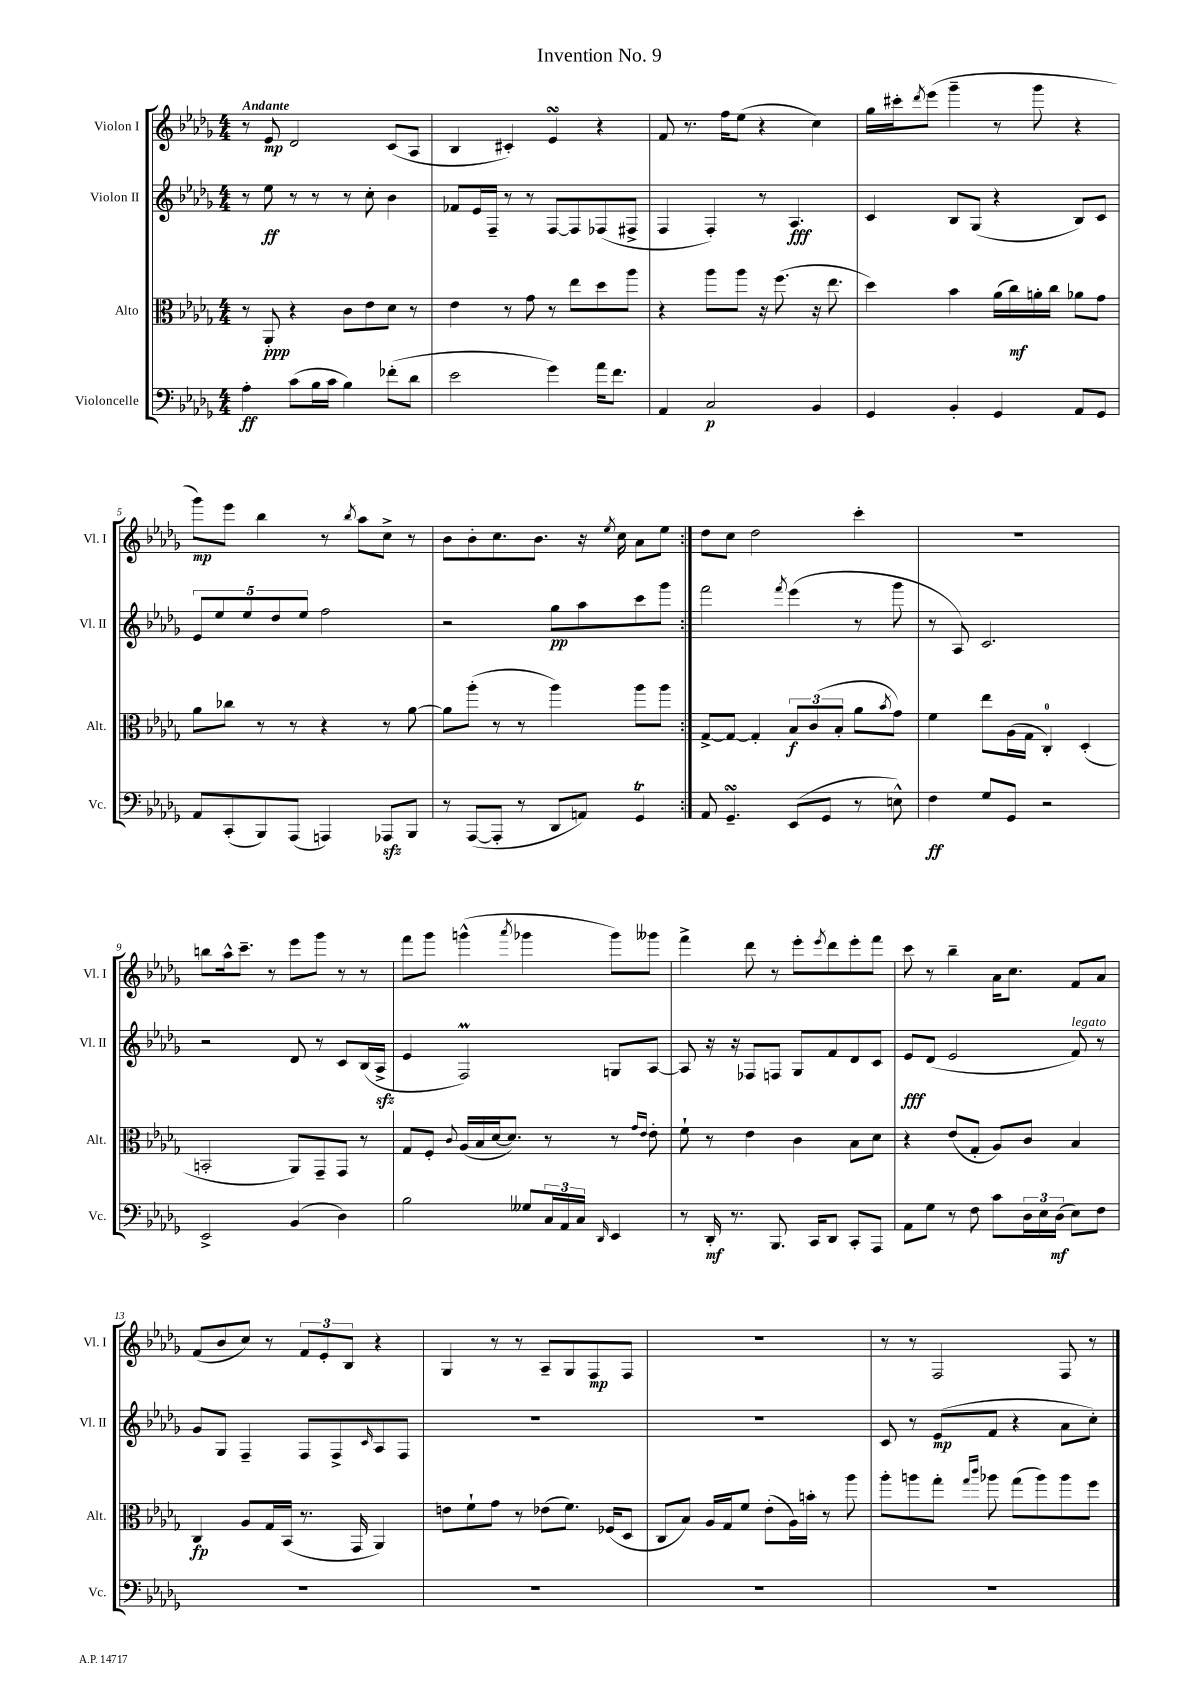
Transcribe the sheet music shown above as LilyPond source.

\header { title = "Invention No. 9" }
<<
\new StaffGroup <<
\new Staff = "s0" \with { instrumentName = "Violon I" shortInstrumentName = "Vl. I" } {
    \clef treble \key des \major \numericTimeSignature \time 4/4 \tempo "Andante"
    \repeat volta 2 { r8 ees'8\mp des'2 c'8( aes8 |
    bes4 cis'4-.) ees'4\turn r4 |
    f'8 r8. f''16 ees''8( r4 c''4) |
    ges''16 cis'''16-. \acciaccatura { des'''8 } ees'''8( ges'''4-- r8 ges'''8 r4 |
    ges'''8\mp) ees'''8 bes''4 r8 \acciaccatura { bes''8 } aes''8 c''8-> r8 |
    bes'8 bes'8-. c''8. bes'8. r16 \acciaccatura { ees''8 } c''16 aes'8 ees''8 | }
    des''8 c''8 des''2 c'''4-. |
    R1 |
    b''8 aes''16-^ c'''8.-- r8 ees'''8 ges'''8 r8 r8 |
    f'''8 ges'''8 g'''4-^( \acciaccatura { aes'''8 } ges'''4 ges'''8) geses'''8 |
    f'''4-> des'''8 r8 ees'''8-. \acciaccatura { ees'''8 } des'''8 ees'''8-. f'''8 |
    c'''8 r8 bes''4-- aes'16 c''8. f'8 aes'8 |
    f'8( bes'8 c''8) r8 \tuplet 3/2 { f'8 ees'8-. bes8 } r4 |
    ges4 r8 r8 aes8-- ges8 f8\mp f8 |
    R1 |
    r8 r8 f2 f8 r8 \bar "|." |
}
\new Staff = "s1" \with { instrumentName = "Violon II" shortInstrumentName = "Vl. II" } {
    \clef treble \key des \major \numericTimeSignature \time 4/4
    \repeat volta 2 { r8 ees''8\ff r8 r8 r8 c''8-. bes'4 |
    fes'8 ees'16 f16-- r8 r8 f8~ f8 fes8( fis8-> |
    f4 f4-.) r8 aes4.\fff |
    c'4 bes8 ges8( r4 bes8) c'8 |
    \tuplet 5/4 { ees'8 ees''8 ees''8 des''8 ees''8 } f''2 |
    r2 ges''8\pp aes''8 c'''8 ges'''8 | }
    f'''2 \acciaccatura { f'''8 } ees'''4( r8 ges'''8 |
    r8 aes8) c'2. |
    r2 des'8 r8 c'8 bes16( aes16->\sfz |
    ees'4 f2\prall) g8 aes8~ |
    aes8 r16 r16 fes8 f8 ges8 f'8 des'8 c'8 |
    ees'8\fff des'8( ees'2 f'8^\markup { \italic "legato" }) r8 |
    ges'8 ges8 f4-- f8 f8-> \grace { c'16 } aes8 f8 |
    R1 |
    R1 |
    c'8 r8 ees'8\mp( f'8 r4 aes'8 c''8-.) \bar "|." |
}
\new Staff = "s2" \with { instrumentName = "Alto" shortInstrumentName = "Alt." } {
    \clef alto \key des \major \numericTimeSignature \time 4/4
    \repeat volta 2 { r8 aes,8-.\ppp r4 c'8 ees'8 des'8 r8 |
    ees'4 r8 ges'8 r8 ees''8 des''8 aes''8 |
    r4 aes''8 aes''8 r16 f''8.( r16 ees''8. |
    des''4) bes'4 aes'16( c''16\mf) a'16-. c''16 aes'8 ges'8 |
    aes'8 ces''8 r8 r8 r4 r8 aes'8~ |
    aes'8 aes''8-.( r8 r8 aes''4) aes''8 aes''8 | }
    ges8~-> ges8~ ges4-. \tuplet 3/2 { bes8\f c'8( bes8-. } aes'8 \acciaccatura { bes'8 } ges'8) |
    f'4 ees''8 aes16( ges16 c4-0-.) des4-.( |
    b,2-. aes,8) ges,8-- ges,8 r8 |
    ges8 f8-. \appoggiatura { c'8 } aes16( bes16 des'16~ des'8.) r8 r8 \grace { ges'16 ees'16 } ees'8-. |
    f'8-! r8 ees'4 c'4 bes8 des'8 |
    r4 ees'8( ges8-. aes8) c'8 bes4 |
    c4\fp aes8 ges16 bes,16( r8. ges,16 aes,4) |
    e'8 f'8-! ges'8 r8 ees'8( f'8.) fes16( des8 |
    c8 bes8) aes16 ges16 f'8 ees'8-.( aes16) b'16-. r8 aes''8 |
    aes''8-. a''8 ges''8-. \grace { ges''16 c'''16 } aes''8 ges''8( aes''8) aes''8 f''8 \bar "|." |
}
\new Staff = "s3" \with { instrumentName = "Violoncelle" shortInstrumentName = "Vc." } {
    \clef bass \key des \major \numericTimeSignature \time 4/4
    \repeat volta 2 { aes4-.\ff c'8( bes16 c'16 bes4) fes'8-.( des'8 |
    ees'2 ges'4) aes'16 f'8. |
    aes,4 c2\p bes,4 |
    ges,4 bes,4-. ges,4 aes,8 ges,8 |
    aes,8 c,8-.( bes,,8) aes,,8( a,,4) aes,,8\sfz bes,,8 |
    r8 aes,,8~( aes,,8-. r8 des,8 a,8) ges,4\trill | }
    aes,8 ges,4.--\turn ees,8( ges,8 r8 e8-^) |
    f4\ff ges8 ges,8 r2 |
    ees,2-> bes,4( des4) |
    bes2 geses8 \tuplet 3/2 { c16 aes,16 c16 } \grace { des,16 } ees,4 |
    r8 des,16-.\mf r8. bes,,8. c,16 des,8 c,8-. aes,,8 |
    aes,8 ges8 r8 f8 c'8 \tuplet 3/2 { des16 ees16 des16\mf( } ees8) f8 |
    R1 |
    R1 |
    R1 |
    R1 \bar "|." |
}
>>
>>
